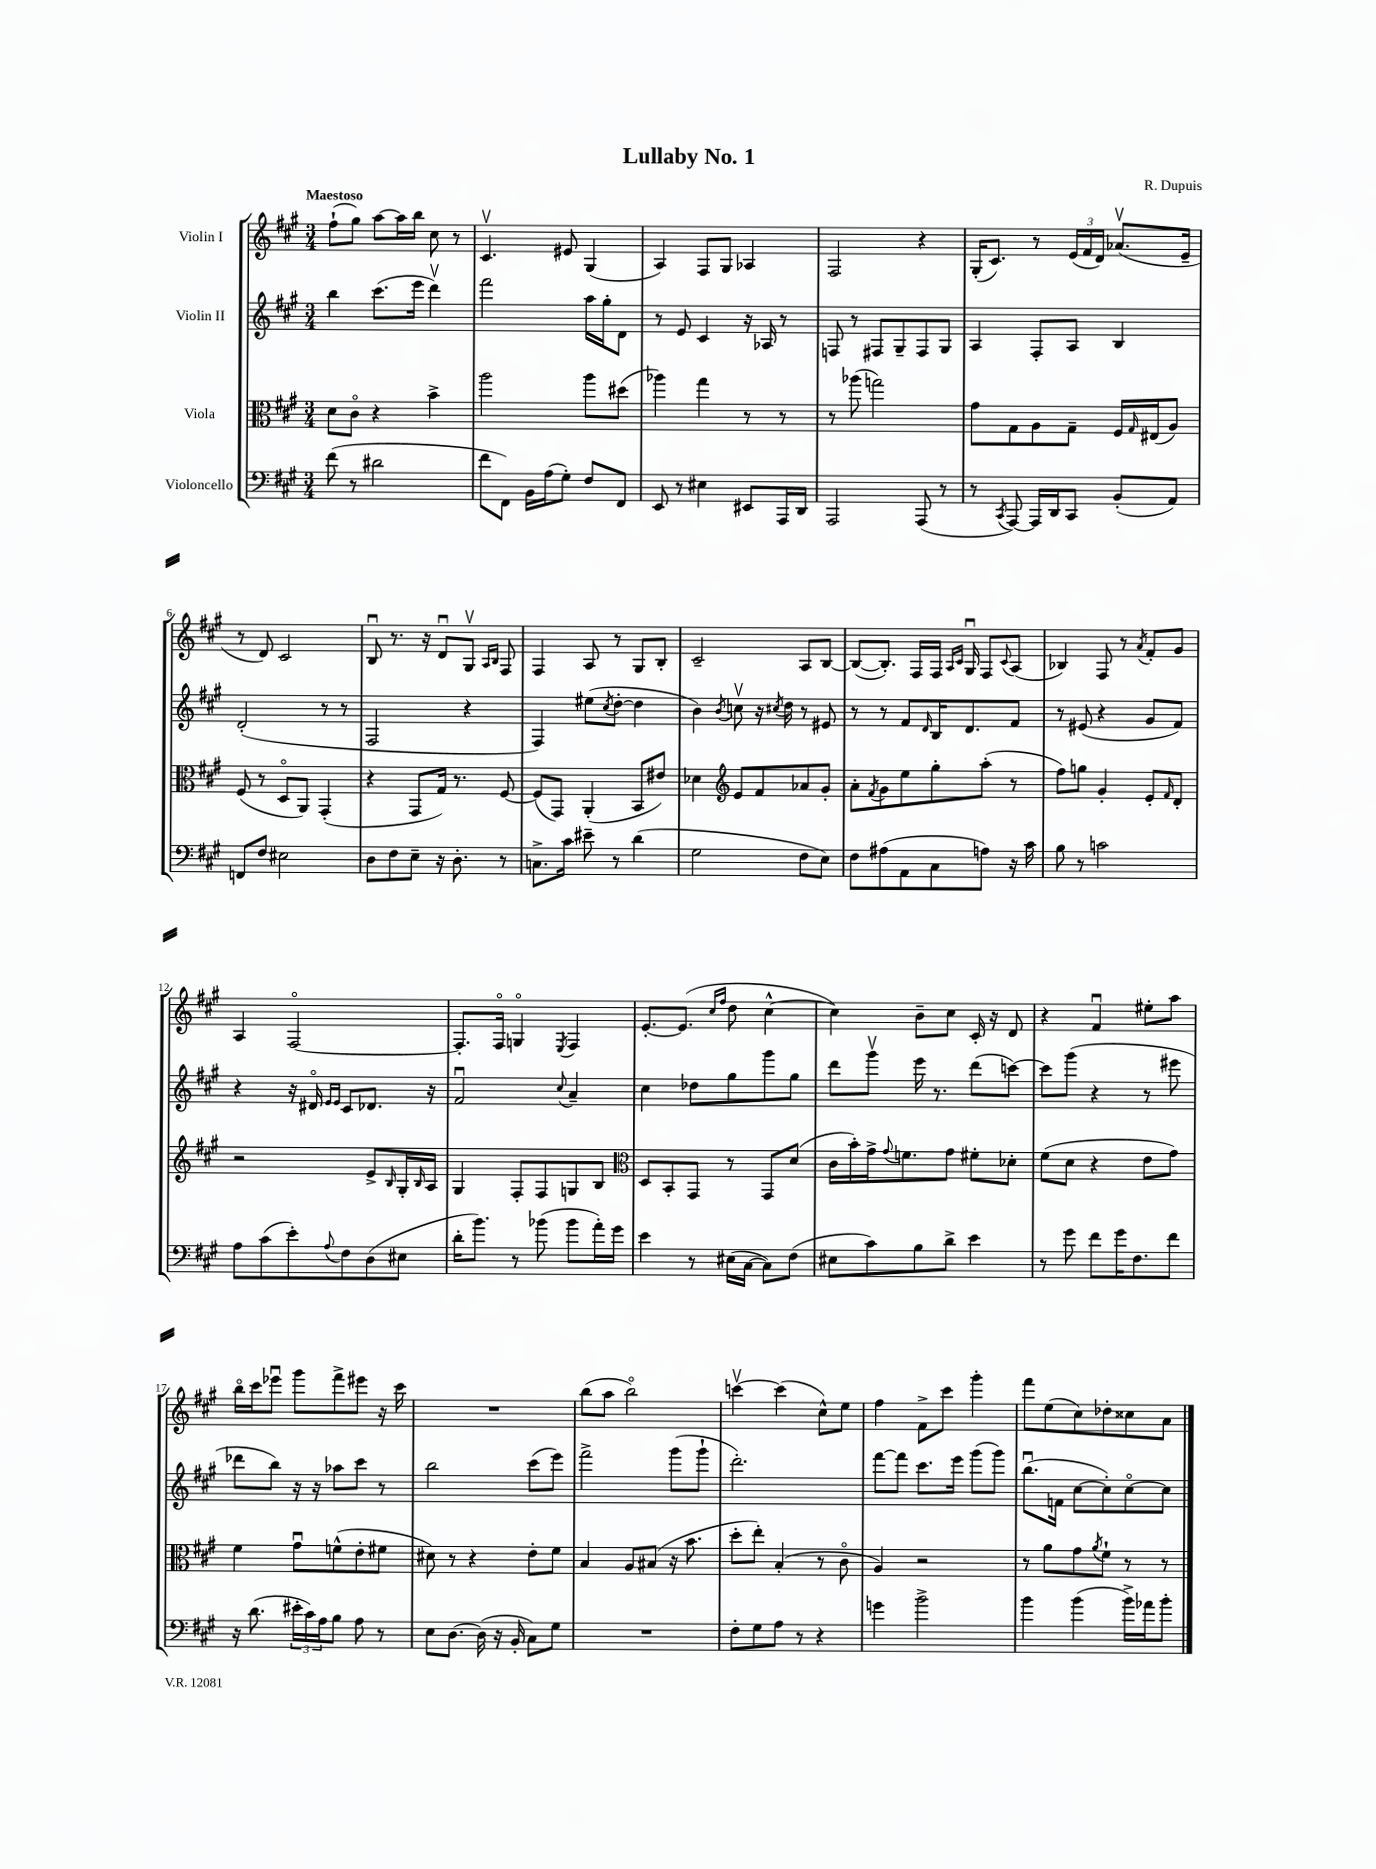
\header { title = "Lullaby No. 1" composer = "R. Dupuis" }
<<
\new StaffGroup <<
\new Staff = "s0" \with { instrumentName = "Violin I" } {
    \clef treble \key a \major \numericTimeSignature \time 3/4 \tempo "Maestoso"
    fis''8-!( gis''8) a''8~ a''16 b''16 cis''8 r8 |
    cis'4.\upbow eis'8 gis4( |
    a4) fis8 gis8 aes4 |
    fis2 r4 |
    gis16-.( cis'8.) r8 \tuplet 3/2 { e'16( fis'16 d'16) } aes'8.\upbow( e'16-- |
    r8 d'8) cis'2 |
    b8\downbow r8. r16 d'8\downbow gis8\upbow \grace { a16 b16 } fis8 |
    fis4 a8 r8 gis8 b8-. |
    cis'2-- a8 b8~ |
    b8~( b8.-.) fis16 fis16 \grace { a16 cis'16 } gis16\downbow fis8 \appoggiatura { cis'8 } a8( |
    bes4) fis8 r8 \acciaccatura { a'8 } fis'8-. gis'8 |
    a4 fis2~\flageolet |
    fis8.-. fis16\flageolet g4\flageolet \acciaccatura { e8 } fis4 |
    e'8.~-. e'8.( \grace { cis''16 fis''16 } d''8 cis''4~-^ |
    cis''4) b'8-- cis''8 cis'16-. r16 d'8 |
    r4 fis'4\downbow eis''8-. a''8 |
    b''16\flageolet cis'''16 ees'''8\downbow gis'''8 fis'''8-> eis'''8 r16 cis'''16 |
    R2. |
    b''8( a''8 b''2\flageolet) |
    c'''4~\upbow c'''4( cis''8-^) e''8 |
    fis''4 fis'8-> cis'''8 gis'''4-. |
    fis'''8 e''8( cis''8) des''8-. cisis''8 a'8 \bar "|." |
}
\new Staff = "s1" \with { instrumentName = "Violin II" } {
    \clef treble \key a \major \numericTimeSignature \time 3/4
    b''4 cis'''8.( e'''16 d'''4\upbow) |
    fis'''2 a''16 gis''16-. d'8 |
    r8 e'8 cis'4 r16 aes16 r8 |
    f8 r8 fis8 gis8-- fis8 gis8 |
    a4 fis8-. a8 b4 |
    d'2-.( r8 r8 |
    fis2 r4 |
    fis4) eis''8( \acciaccatura { cis''8 } d''8~-. d''4 |
    b'4) \acciaccatura { b'8 } c''8\upbow r16 \acciaccatura { cis''8 } d''16 r8 eis'8 |
    r8 r8 fis'8 \grace { d'16 } b16 d'8. fis'8 |
    r8 eis'8( r4 gis'8 fis'8) |
    r4 r16 dis'16\flageolet \grace { e'16 e'16 } cis'8 des'8. r16 |
    fis'2\downbow \appoggiatura { cis''8 } a'4-- |
    cis''4 des''8 gis''8 gis'''8 gis''8 |
    d'''8 gis'''8\upbow e'''16 r8. d'''8( c'''8~) |
    c'''8 gis'''8( r4 r8 eis'''8 |
    des'''8 b''8) r16 r16 aes''8 cis'''8 r8 |
    b''2 cis'''8( e'''8) |
    fis'''2-> gis'''8( gis'''8-! |
    d'''2.-.) |
    fis'''8~ fis'''8 cis'''8. e'''16 gis'''8( gis'''8) |
    b''8.\downbow( f'16 cis''8~ cis''8-.) cis''8~\flageolet cis''8 \bar "|." |
}
\new Staff = "s2" \with { instrumentName = "Viola" } {
    \clef alto \key a \major \numericTimeSignature \time 3/4
    d'8 cis'8\flageolet r4 b'4-> |
    a''2 a''8 dis''8( |
    aes''4) gis''4 r8 r8 |
    r8 aes''8( g''2) |
    gis'8 gis8 a8 gis8-- fis16 \grace { gis16 } eis16( a8) |
    fis8( r8 d8\flageolet a,8) gis,4-.( |
    r4 gis,8 gis16) r8. fis8~ |
    fis8( gis,8) a,4-.( b,8 eis'8) |
    des'4 \clef treble e'8 fis'8 aes'8 gis'8-. |
    a'8-. \acciaccatura { fis'8 } gis'8 e''8 gis''8-. a''8-.( r8 |
    fis''8) g''8 gis'4-. e'8-. \grace { fis'16 } d'8-. |
    r2 e'8-> \grace { b16 } gis16-. \grace { b16 } a16 |
    gis4 fis8-. fis8 g8 b8 |
    \clef alto d8 b,8-. gis,8 r8 gis,8 d'8( |
    cis'16 b'16-.) gis'16-> \appoggiatura { gis'8 } f'8. gis'8 fis'8-. des'8-. |
    fis'8( d'8 r4 e'8 gis'8) |
    fis'4 gis'8\downbow f'8-^( e'8-. fis'8 |
    dis'8) r8 r4 e'8-. fis'8 |
    b4 a8 bis8( r16 b'8. |
    d''8-. e''8-.) b4-.( r8 cis'8\flageolet |
    a4) r2 |
    r8 a'8 gis'8 \acciaccatura { a'8 } fis'8-! r8 r8 \bar "|." |
}
\new Staff = "s3" \with { instrumentName = "Violoncello" } {
    \clef bass \key a \major \numericTimeSignature \time 3/4
    fis'8( r8 dis'2 |
    fis'8 fis,8) b,16 a16( gis8-.) fis8 fis,8 |
    e,8 r8 eis4 eis,8 a,,16 d,16 |
    a,,2 a,,8( r8 |
    r8 \acciaccatura { cis,8 } a,,8~) a,,16 d,16 cis,8 b,8-.( a,8) |
    f,8 fis8 eis2 |
    d8 fis8 e8-- r16 d8.-. r8 |
    c8.-> cis'16 eis'8-- r8 d'4( |
    gis2 fis8 e8) |
    fis8 ais8( a,8 cis8 a8) r16 cis'16 |
    b8 r8 c'2 |
    a8 cis'8( e'8-.) \appoggiatura { a8 } fis8 d8( eis8 |
    d'16-. b'8.) r8 bes'8( bes'8 a'16-.) gis'16 |
    e'4 r8 eis16( cis16~ cis8) fis8( |
    eis8 cis'8) b8 d'8-> e'4 |
    r8 gis'8 fis'8 gis'16 fis8. fis'8 |
    r16 d'8.( \tuplet 3/2 { eis'16-. cis'16) a16 } b8 a8 r8 |
    e8 d8.~ d16( r16 b,16-. cis8) gis8 |
    R2. |
    fis8-. gis8 a8 r8 r4 |
    g'4 b'2-> |
    b'4 b'4( b'16->) aes'16 b'8-. \bar "|." |
}
>>
>>
